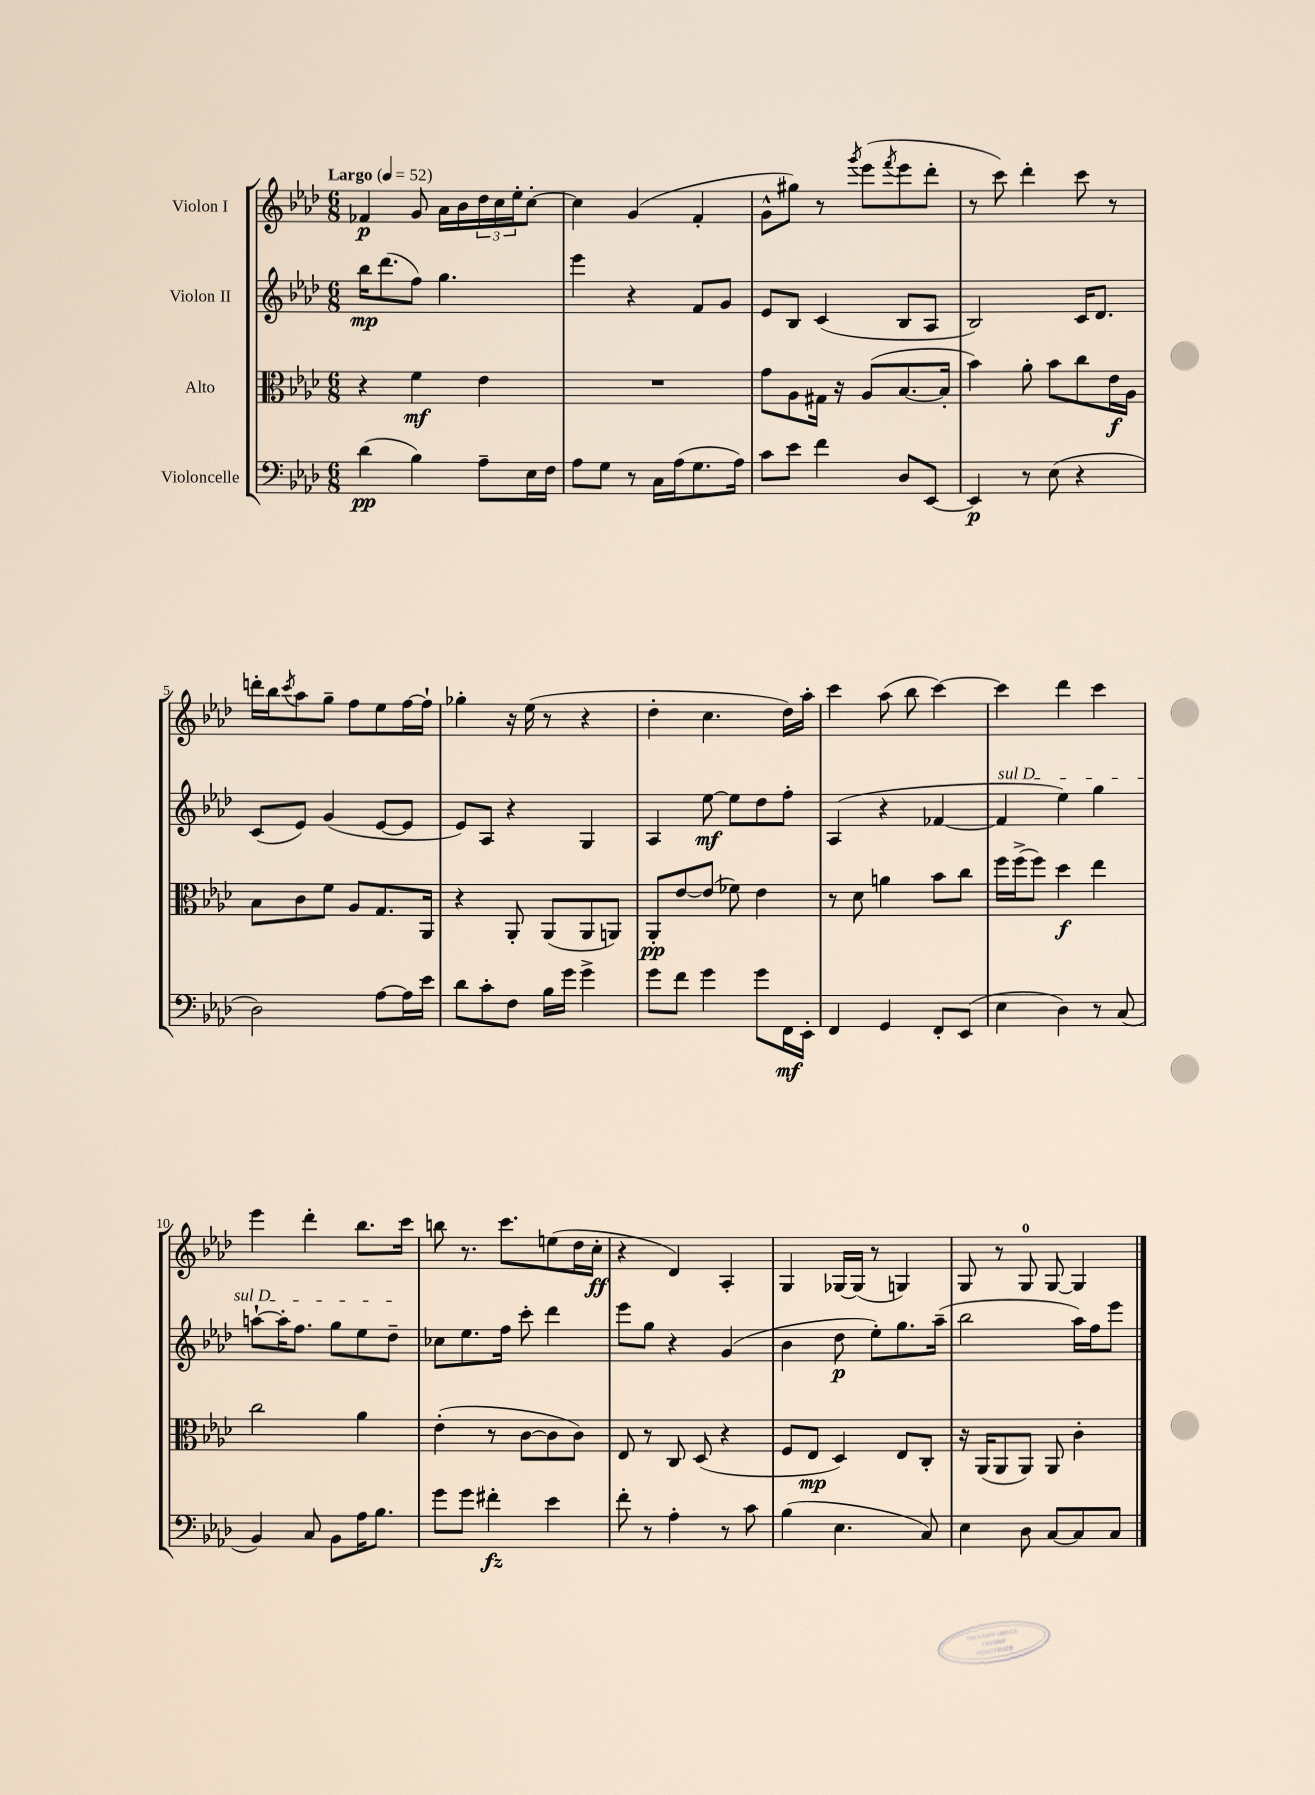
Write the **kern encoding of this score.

**kern	**kern	**kern	**kern
*staff4	*staff3	*staff2	*staff1
*clefF4	*clefC3	*clefG2	*clefG2
*k[b-e-a-d-]	*k[b-e-a-d-]	*k[b-e-a-d-]	*k[b-e-a-d-]
*M6/8	*M6/8	*M6/8	*M6/8
*MM52	*MM52	*MM52	*MM52
(4d-\	4r	16bb-\LK	4f-/
.	.	(8.ddd-\	.
4B-\)	4f\	8ff\J)	8g/
.	.	4.gg\	16a-\LL
.	.	.	16b-\
8A-~\L	4e-\	.	24dd-\
.	.	.	24cc\
.	.	.	24ee-'\J
16E-\L	.	.	[8cc'\J
16F\JJ	.	.	.
=	=	=	=
8A-\L	2.r	4eee-\	4cc\]
8G\J	.	.	.
8r	.	4r	(4g/
16C\LL	.	.	.
(16A-\J	.	.	.
8.G\	.	8f/L	4f'/
.	.	8g/J	.
16A-\Jk)	.	.	.
=	=	=	=
8c\L	8g\L	8e-/L	8g^^\L
8e-\J	8A-\	8B-/J	8gg#\J)
4f\	16G#\Jk	(4c/	8r
.	16r	.	.
.	.	.	8qggg/
.	(8A-/L	.	(8eee-\L
.	.	.	8qfff/
8D-/L	[8.B-/	8B-/L	8eee-\
[8EE-/J	.	8A-/J	8ddd-'\J
.	16B-'/]Jk	.	.
=	=	=	=
4EE-/]	4b-\)	2B-/)	8r
.	.	.	8ccc\)
8r	8a-'\	.	4ddd-'\
(8E-\	8b-\L	.	.
4r	8cc\	16c/LK	8ccc\
.	.	8.d-/J	.
.	16e-\L	.	8r
.	16A-\JJ	.	.
=	=	=	=
2D-\)	8B-\L	(8c/L	16ddd'\LL
.	.	.	16bb-\J
.	.	.	8qccc/
.	8c\	8e-/J)	8aa-\
.	8f\J	(4g/	8gg~\J
.	8A-/L	.	8ff\L
[8A-\L	8.G/	[8e-/L	8ee-\
16A-\]L	.	8e-/]J	[16ff\L
16e-\JJ	16AA-/Jk	.	16ff`\]JJ
=	=	=	=
8d-\L	4r	8e-/L)	4gg-'\
8c'\	.	8A-/J	.
8F\J	8AA-'/	4r	16r
.	.	.	(16ee-\
16B-\LL	(8AA-/L	.	8r
16g\JJ	.	.	.
4g^\	8AA-/	4G/	4r
.	8AA/J)	.	.
=	=	=	=
8g\L	8AA-'/L	4A-/	4dd-'\
8f\J	[8e-/	.	.
4g\	(8e-/]J	[8ee-\	4.cc\
.	8f-\)	8ee-\]L	.
8g\L	4e-\	8dd-\	.
16FF\L	.	8ff'\J	16dd-\LL)
16EE-'\JJ	.	.	16aa-'\JJ
=	=	=	=
4FF/	8r	(4A-/	4ccc\
.	8d-\	.	.
4GG/	4a\	4r	(8aa-\
.	.	.	8bb-\
8FF'/L	8b-\L	[4f-/	[4ccc\)
(8EE-/J	8cc\J	.	.
=	=	=	=
4E-\	16ff\LL	4f-/]	4ccc\]
.	(16ff^\J	.	.
.	8ff\J)	.	.
4D-\)	4dd-\	4ee-\)	4ddd-\
8r	4ee-\	4gg\	4ccc\
(8C/	.	.	.
=	=	=	=
4BB-/)	2cc\	[8aa`\L	4eee-\
.	.	16aa'\]K	.
.	.	8.ff\J	.
8C/	.	.	4ddd-'\
8BB-\L	.	8gg\L	.
16A-\K	4a-\	8ee-\	8.bb-\L
8.B-\J	.	.	.
.	.	8dd-~\J	.
.	.	.	16ccc\Jk
=	=	=	=
8g\L	(4e-'\	8cc-\L	8bb\
8g\J	.	8.ee-\	8.r
4f#'\	8r	.	.
.	.	16ff\Jk	8.ccc\L
.	[8c\L	8ccc'\	.
4e-\	8c\]	4ddd-\	(8ee\
.	8c\J)	.	16dd-\L
.	.	.	16cc'\JJ
=	=	=	=
8f'\	8E-/	8eee-\L	4r
8r	8r	8gg\J	.
4A-'\	8C/	4r	4d-/)
.	(8D-/	.	.
8r	4r	(4g/	4A-'/
8c\	.	.	.
=	=	=	=
(4B-\	8F/L	4b-\	4G/
.	8E-/J	.	.
4.E-\	4D-/)	8dd-\	[16G-/LL
.	.	.	(16G-/]JJ
.	.	8ee-'\L)	8r
.	8E-/L	8.gg\	4G/)
8C/)	8C'/J	.	.
.	.	(16aa-~\Jk	.
=	=	=	=
4E-\	16r	2bb-\	8G/
.	(16AA-/LK	.	.
.	8AA-/	.	8r
8D-\	8AA-/J)	.	8G/
[8C/L	8AA-/	.	[8G/
8C/]	4c'\	16aa-\LL)	4G/]
.	.	16ff\J	.
8C/J	.	8eee-\J	.
==	==	==	==
*-	*-	*-	*-
